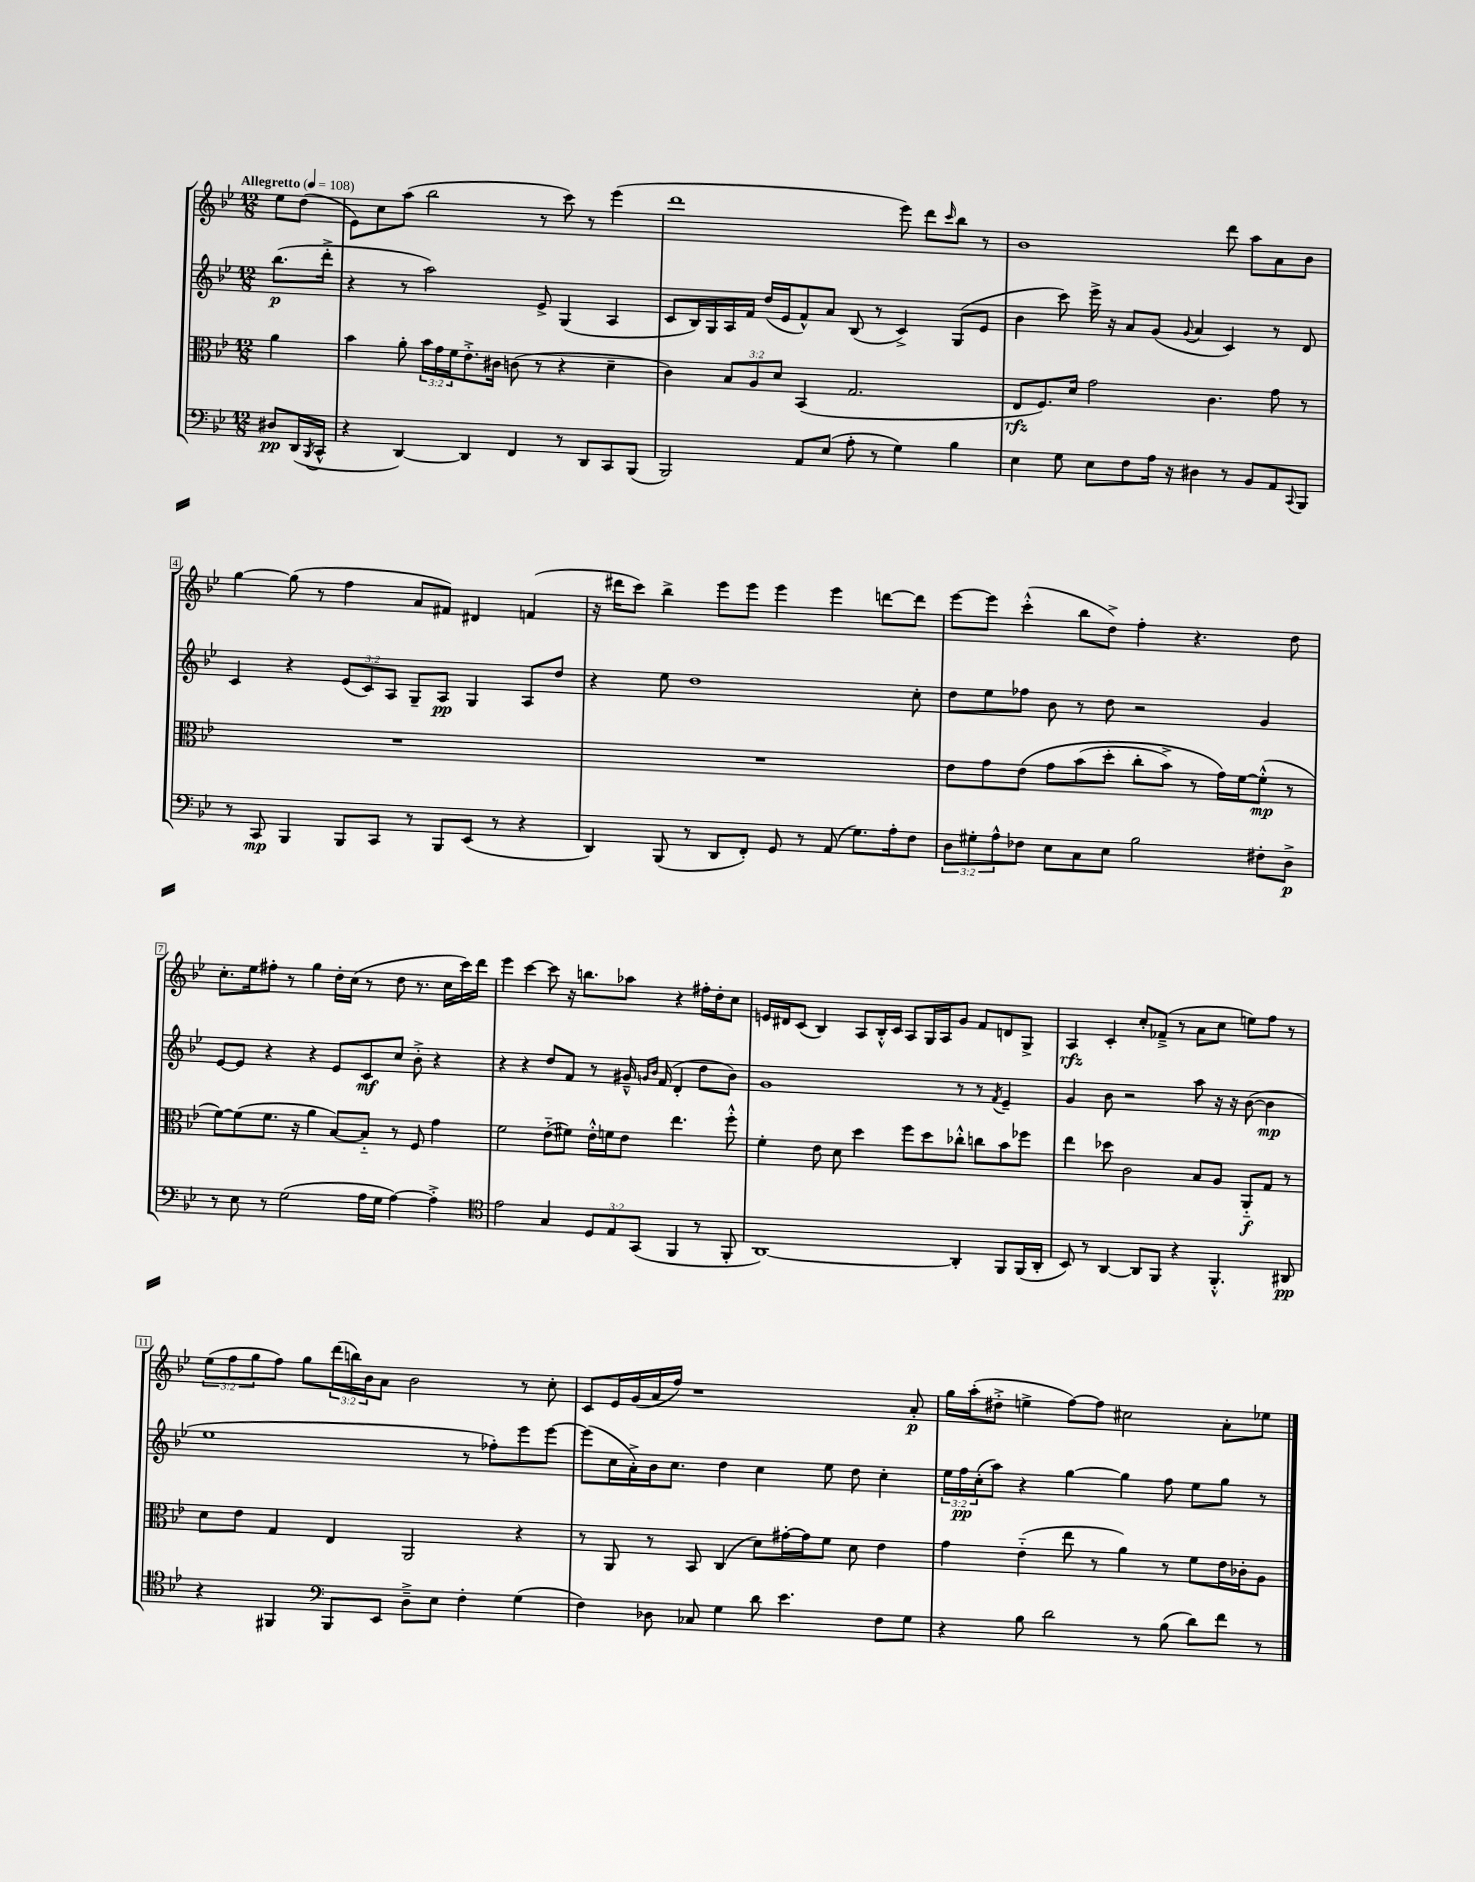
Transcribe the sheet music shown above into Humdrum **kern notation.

**kern	**kern	**kern	**kern
*staff4	*staff3	*staff2	*staff1
*clefF4	*clefC3	*clefG2	*clefG2
*k[b-e-]	*k[b-e-]	*k[b-e-]	*k[b-e-]
*M12/8	*M12/8	*M12/8	*M12/8
*MM108	*MM108	*MM108	*MM108
8D#	4a	(8.bb-	8ee-
(16DD	.	.	(8dd
8qBBB-	.	.	.
16CC^^	.	16ddd'^	.
=	=	=	=
4r	4b-	4r	8e-)
.	.	.	8cc
[4DD)	8a'	8r	(8aa
.	24b-	2aa)	2bb-
.	24g	.	.
.	24f	.	.
4DD]	8.e-'^	.	.
.	16c#	.	.
4FF	(8c	.	.
.	8r	8e-^	8r
8r	4r	(4G	8ccc)
8DD	.	.	8r
8CC	4d~	4A	(4eee-
(8BBB-	.	.	.
=	=	=	=
2BBB-)	4c)	8c	1ddd
.	.	16B-)	.
.	.	16G	.
.	12B-	16A	.
.	.	16f	.
.	12A	.	.
.	.	(16dd	.
.	12d	.	.
.	.	16e-	.
8AA	(4BB-	8f^^)	.
(8E-	.	8a	.
8A'	2.G	(8B-	.
8r	.	8r	.
4G)	.	4c^)	8eee-)
.	.	.	8ddd
.	.	.	16qqccc
4B-	.	(8G	8bb-
.	.	8e-	8r
=	=	=	=
4E-	8E-	4b-	1b-
.	8.F)	.	.
8G	.	8ccc)	.
.	16d	.	.
8E-	2g	16eee-^	.
.	.	16r	.
8F	.	8a	.
16A	.	(8g	.
16r	.	.	.
.	.	8qqg	.
4D#	.	4a	.
.	4.c	.	.
8r	.	4c)	8ddd
8BB-	.	.	8aa
8AA	8g	8r	8a
8qqCC	.	.	.
8BBB-	8r	8d	8b-
=	=	=	=
8r	1.r	4c	[4gg
8CC	.	.	.
4BBB-	.	4r	(8gg]
.	.	.	8r
8BBB-	.	(12e-	4ff
.	.	12c)	.
8CC	.	.	.
.	.	12A	.
8r	.	8G~	8a
8BBB-	.	8A	8f#)
(8EE-	.	4G	4d#
8r	.	.	.
4r	.	8A	(4f
.	.	8dd	.
=	=	=	=
4DD)	1.r	4r	16r
.	.	.	16ddd#
.	.	.	8ccc)
(8BBB-	.	8ee-	4bb-^
8r	.	1dd	.
8DD	.	.	8eee-
8FF')	.	.	8eee-
8GG	.	.	4eee-
8r	.	.	.
(8AA	.	.	4eee-
8.G)	.	.	.
.	.	.	[8ddd
16A'	.	.	.
8F	.	8cc'	8ddd]
=	=	=	=
12D	8e-	8dd	[8eee-
12G#'	.	.	.
.	8g	8ee-	8eee-]
12A^^	.	.	.
8F-	&(8e-	8ff-	(4ccc'^^
8E-	8g	8b-	.
8C	(8b-	8r	8bb-
8E-	8dd'	8dd	8dd^)
2B-	8cc'	2r	4ff'
.	8b-^)	.	.
.	8r	.	4.r
.	16g&)	.	.
.	[16f	.	.
8F#'	(8f'^^]	4g	.
8D^	8r	.	8dd
=	=	=	=
8r	[8f)	[8e-	8.cc'
8E-	(8f]	8e-]	.
.	.	.	16ee-
8r	8.f	4r	8ff#'
(2G	.	.	8r
.	16r	.	.
.	4a	4r	4gg
.	[8B-)	8e-	16dd'
.	.	.	(16cc
16A	8B-'~]	8c	8r
16G	.	.	.
[4A)	8r	8cc	8dd
.	8F	8b-'^	8.r
4A'^]	4g	4r	.
.	.	.	16cc
.	.	.	16ccc)
.	.	.	16ddd
=	=	=	=
*clefC4	*	*	*
2e-	2f	4r	4eee-
.	.	4r	[4ccc
4G	(8e-'~	8dd	8ccc]
.	8f#)	8f	16r
.	.	.	8.bb
12D	16e-'^^	8r	.
.	16f	.	.
12E-	.	.	.
.	8e-	16g#~^^	8aa-
(12GG	.	.	.
.	.	16qqg	.
.	.	16qqb-	.
.	.	(16f	.
4FF	4.ee-	4d'	4r
8r	.	8dd	16ff#'
.	.	.	16dd'
8FF'	8ff'^^	8b-)	8cc
=	=	=	=
[1AA)	4f'	1g	16e
.	.	.	16d#
.	.	.	(8c
.	8e-	.	4B-)
.	8d	.	.
.	4dd	.	8A
.	.	.	16B-'^^
.	.	.	16c
.	8ff	.	8A
.	8dd	.	16G
.	.	.	16A
4AA']	8cc-'^^	8r	8g
.	8cc	8r	8f
.	.	8qf	.
8FF	8b-	4e-~	8d
(16FF	8ff-	.	8G^
16AA'	.	.	.
=	=	=	=
8BB-)	4ee-	4g	4A
8r	.	.	.
[4AA	8dd-	8b-	4c'
.	2c	2r	.
8AA]	.	.	8cc'
8FF	.	.	(8f-~^
4r	.	.	8r
.	8B-	8aa	8a
4.FF'^^	8A	16r	8cc
.	.	16r	.
.	8AA'~	([8b-	8ee)
.	8G	4b-]	8ff
8AA#	8r	.	8r
=	=	=	=
4r	8d	1ee-	(12ee-
.	.	.	12ff
.	8e-	.	.
.	.	.	12gg
4FF#	4G	.	8ff)
.	.	.	8gg
*clefF4	*	*	*
8BBB-	4E-	.	(24ddd
.	.	.	24bb)
.	.	.	24b-
8EE-	.	.	8a
8D~^	2AA	.	2b-
8E-	.	.	.
4F'	.	8r	.
.	.	8ff-')	.
(4G	4r	8eee-	8r
.	.	[8eee-	8cc'
=	=	=	=
4F)	8r	(8eee-]	8c
.	8AA	16cc	16e-
.	.	16a'^)	(16g
8D-	8r	16b-	16a
.	.	8.cc	16ff)
8C-	8BB-	.	1r
4G	(4C	4dd	.
8d	8d)	4cc	.
4.e-	[16g#'	.	.
.	16g#]	.	.
.	8f	8ee-	.
.	8d	8dd	.
8F	4e-	4cc'	.
8G	.	.	8a'
=	=	=	=
4r	4g	24ee-	16gg
.	.	24ff	.
.	.	.	(16aa'
.	.	(24cc'	.
.	.	8aa)	8dd#'^
8B-	(4e-'~	4r	4ee^
2d	.	.	.
.	8ee-	[4gg	[8ff)
.	8r	.	8ff]
.	4a)	4gg]	2cc#
8r	.	.	.
(8B-	8r	8ff	.
8d)	8f	8ee-	.
8f	16e-	8gg	8a'
.	16c-'	.	.
8r	8A	8r	8ee-
==	==	==	==
*-	*-	*-	*-
